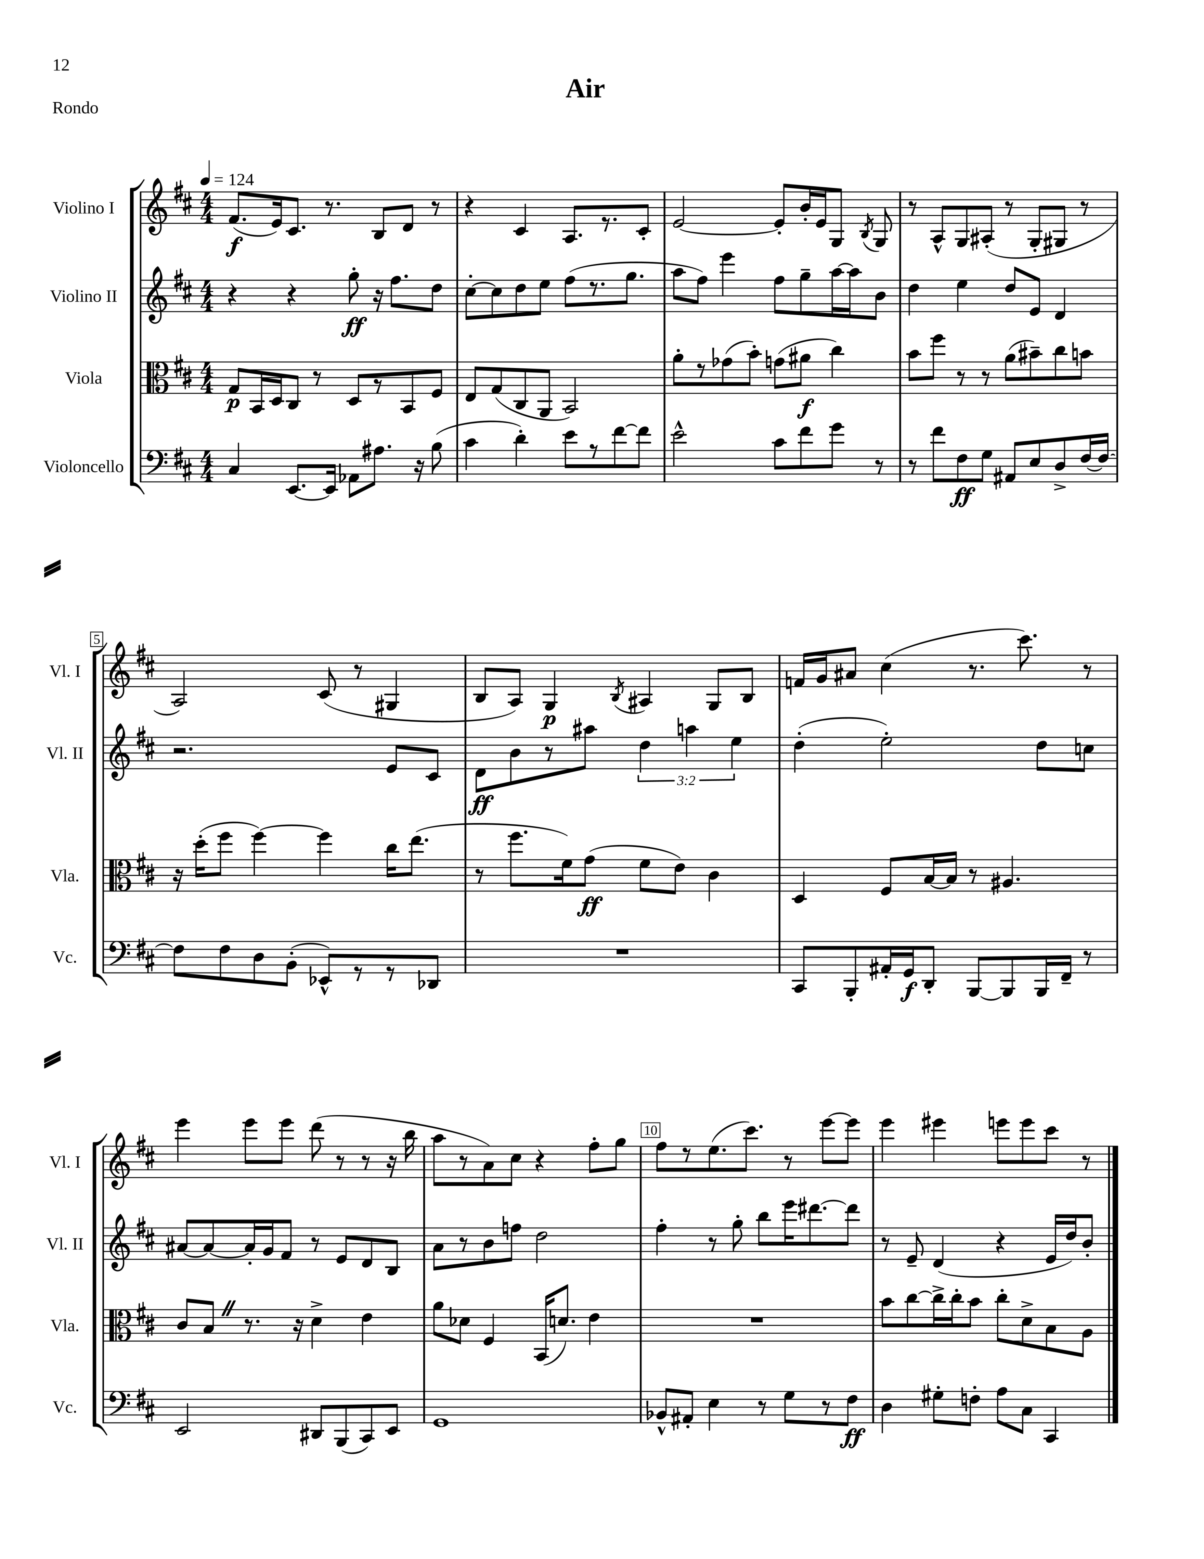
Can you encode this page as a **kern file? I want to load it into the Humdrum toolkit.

**kern	**dynam	**kern	**dynam	**kern	**dynam	**kern	**dynam
*part4	*part4	*part3	*part3	*part2	*part2	*part1	*part1
*staff4	*staff4	*staff3	*staff3	*staff2	*staff2	*staff1	*staff1
*I"Violoncello	*	*I"Viola	*	*I"Violino II	*	*I"Violino I	*
*I'Vc.	*	*I'Vla.	*	*I'Vl. II	*	*I'Vl. I	*
*clefF4	*	*clefC3	*	*clefG2	*	*clefG2	*
*k[f#c#]	*	*k[f#c#]	*	*k[f#c#]	*	*k[f#c#]	*
*M4/4	*	*M4/4	*	*M4/4	*	*M4/4	*
*MM124	*	*MM124	*	*MM124	*	*MM124	*
=1	=1	=1	=1	=1	=1	=1	=1
4C#/	.	8G/L	p	4r	.	(8.f#/L	f
.	.	16BB/L	.	.	.	.	.
.	.	16D/J	.	.	.	16e/k)	.
[8.EE/L	.	8C#/J	.	4r	.	8.c#/J	.
.	.	8r	.	.	.	.	.
16EE/Jk]	.	.	.	.	.	8.r	.
8AA-X\L	.	8D/L	.	8gg'\	ff	.	.
8.A#X\J	.	8r	.	16r	.	8B/L	.
.	.	.	.	8.ff#\L	.	.	.
.	.	8BB/	.	.	.	8d/J	.
16r	.	.	.	.	.	.	.
(8B\	.	8F#/J	.	8dd\J	.	8r	.
=2	=2	=2	=2	=2	=2	=2	=2
4c#\	.	8E/L	.	[8cc#'\L	.	4r	.
.	.	(8G/	.	8cc#\]	.	.	.
4d'\)	.	8C#/	.	8dd\	.	4c#/	.
.	.	8AA/J	.	8ee\J	.	.	.
8e\L	.	2BB/)	.	(8ff#\L	.	8.A/L	.
8r	.	.	.	8.r	.	.	.
.	.	.	.	.	.	8.r	.
[8f#\	.	.	.	.	.	.	.
.	.	.	.	8.gg\J	.	.	.
8f#\J]	.	.	.	.	.	8c#'/J	.
=3	=3	=3	=3	=3	=3	=3	=3
2e^^\	.	8a'\L	.	8aa\L	.	[2e/	.
.	.	8r	.	8ff#\J)	.	.	.
.	.	(8g-X\	.	4eee\	.	.	.
.	.	8b'\J)	.	.	.	.	.
8c#\L	.	(8gn\L	.	8ff#\L	.	8e'/L]	.
8f#\	.	8a#X\J	f	8gg~\	.	16b'/L	.
.	.	.	.	.	.	16e/J	.
8g\J	.	4cc#\)	.	[16aa\L	.	8G/J	.
.	.	.	.	16aa\J]	.	.	.
.	.	.	.	.	.	8qB/	.
8r	.	.	.	8b\J	.	8G/	.
=4	=4	=4	=4	=4	=4	=4	=4
8r	.	8b\L	.	4dd\	.	8r	.
8f#\L	.	8ff#\J	.	.	.	8A^^/L	.
8F#\	ff	8r	.	4ee\	.	8G/	.
8G\J	.	8r	.	.	.	(8A#X'/J	.
8AA#X/L	.	(8a\L	.	8dd/L	.	8r	.
8E/	.	8b#X~\)	.	8e/J	.	8G'/L	.
8D^/	.	8cc#\	.	4d/	.	8G#X/J	.
[16F#/L	.	8bn\J	.	.	.	8r	.
16F#/JJ_	.	.	.	.	.	.	.
!!LO:LB:g=z
=5	=5	=5	=5	=5	=5	=5	=5
8F#\L]	.	16r	.	2.r	.	2A/)	.
.	.	(16dd'\KL	.	.	.	.	.
8F#\	.	8ff#\J	.	.	.	.	.
8D\	.	[4ff#\)	.	.	.	.	.
(8BB'\J	.	.	.	.	.	.	.
8EE-X^^/L)	.	4ff#\]	.	.	.	(8c#/	.
8r	.	.	.	.	.	8r	.
8r	.	16cc#\KL	.	8e/L	.	4G#X/	.
.	.	(8.ee\J	.	.	.	.	.
8DD-X/J	.	.	.	8c#/J	.	.	.
=6	=6	=6	=6	=6	=6	=6	=6
1r	.	8r	.	8d\L	ff	8B/L	.
.	.	8.ff#\L	.	8b\	.	8A/J)	.
.	.	.	.	8r	.	4G/	p
.	.	16f#\k)	.	.	.	.	.
.	.	(8g\J	ff	8aa#X\J	.	.	.
.	.	.	.	.	.	8qB/	.
.	.	8f#\L	.	6dd\	.	4A#X/	.
.	.	8e\J)	.	.	.	.	.
.	.	.	.	6aan\	.	.	.
.	.	4c#\	.	.	.	8G/L	.
.	.	.	.	6ee\	.	.	.
.	.	.	.	.	.	8B/J	.
=7	=7	=7	=7	=7	=7	=7	=7
8CC#/L	.	4D/	.	(4dd'\	.	16fn/LL	.
.	.	.	.	.	.	16g/J	.
8BBB'/	.	.	.	.	.	8a#X/J	.
16AA#X'/L	.	8F#/L	.	2ee'\)	.	(4cc#\	.
16GG/J	f	.	.	.	.	.	.
8DD'/J	.	[16B/L	.	.	.	.	.
.	.	16B/JJ]	.	.	.	.	.
[8BBB/L	.	8r	.	.	.	8.r	.
8BBB/]	.	4.A#X/	.	.	.	.	.
.	.	.	.	.	.	8.ccc#\)	.
16BBB/L	.	.	.	8dd\L	.	.	.
16FF#~/JJ	.	.	.	.	.	.	.
8r	.	.	.	8ccn\J	.	8r	.
!!LO:LB:g=z
=8	=8	=8	=8	=8	=8	=8	=8
2EE/	.	8c#/L	.	[8a#X/L	.	4eee\	.
.	.	8BZ/J	.	8a#/_	.	.	.
.	.	8.r	.	16a#'/L]	.	8eee\L	.
.	.	.	.	16g/J	.	.	.
.	.	.	.	8f#/J	.	8eee\J	.
.	.	16r	.	.	.	.	.
8DD#X/L	.	4d^\	.	8r	.	(8ddd\	.
(8BBB/	.	.	.	8e/L	.	8r	.
8CC#/)	.	4e\	.	8d/	.	8r	.
8EE/J	.	.	.	8B/J	.	16r	.
.	.	.	.	.	.	16bb\	.
=9	=9	=9	=9	=9	=9	=9	=9
1GG	.	8a\L	.	8a\L	.	8aa\L	.
.	.	8d-X\J	.	8r	.	8r	.
.	.	4F#/	.	8b\	.	8a\)	.
.	.	.	.	8ffn\J	.	8cc#\J	.
.	.	(16BB/KL	.	2dd\	.	4r	.
.	.	8.dn/J)	.	.	.	.	.
.	.	4e\	.	.	.	8ff#'\L	.
.	.	.	.	.	.	8gg\J	.
=10	=10	=10	=10	=10	=10	=10	=10
8BB-X^^/L	.	1r	.	4ff#'\	.	8ff#\L	.
8AA#X'/J	.	.	.	.	.	8r	.
4E\	.	.	.	8r	.	(8.ee\	.
.	.	.	.	8gg'\	.	.	.
.	.	.	.	.	.	8.ccc#\J)	.
8r	.	.	.	8bb\L	.	.	.
8G\L	.	.	.	16eee\K	.	8r	.
.	.	.	.	[8.ddd#X\	.	.	.
8r	.	.	.	.	.	[8eee\L	.
8F#\J	ff	.	.	8ddd#\J]	.	8eee\J]	.
=11	=11	=11	=11	=11	=11	=11	=11
4D\	.	8b\L	.	8r	.	4eee\	.
.	.	[8cc#\	.	8e~/	.	.	.
8G#X'\L	.	16cc#^\L]	.	(4d/	.	4eee#X\	.
.	.	16cc#'\J	.	.	.	.	.
8Fn'\J	.	8b\J	.	.	.	.	.
8A\L	.	8cc#'\L	.	4r	.	8eeen\L	.
8C#\J	.	8d^\	.	.	.	8eee\	.
4CC#/	.	8B\	.	16e/LL	.	8ccc#\J	.
.	.	.	.	16dd/J)	.	.	.
.	.	8A\J	.	8b'/J	.	8r	.
==	==	==	==	==	==	==	==
*-	*-	*-	*-	*-	*-	*-	*-
